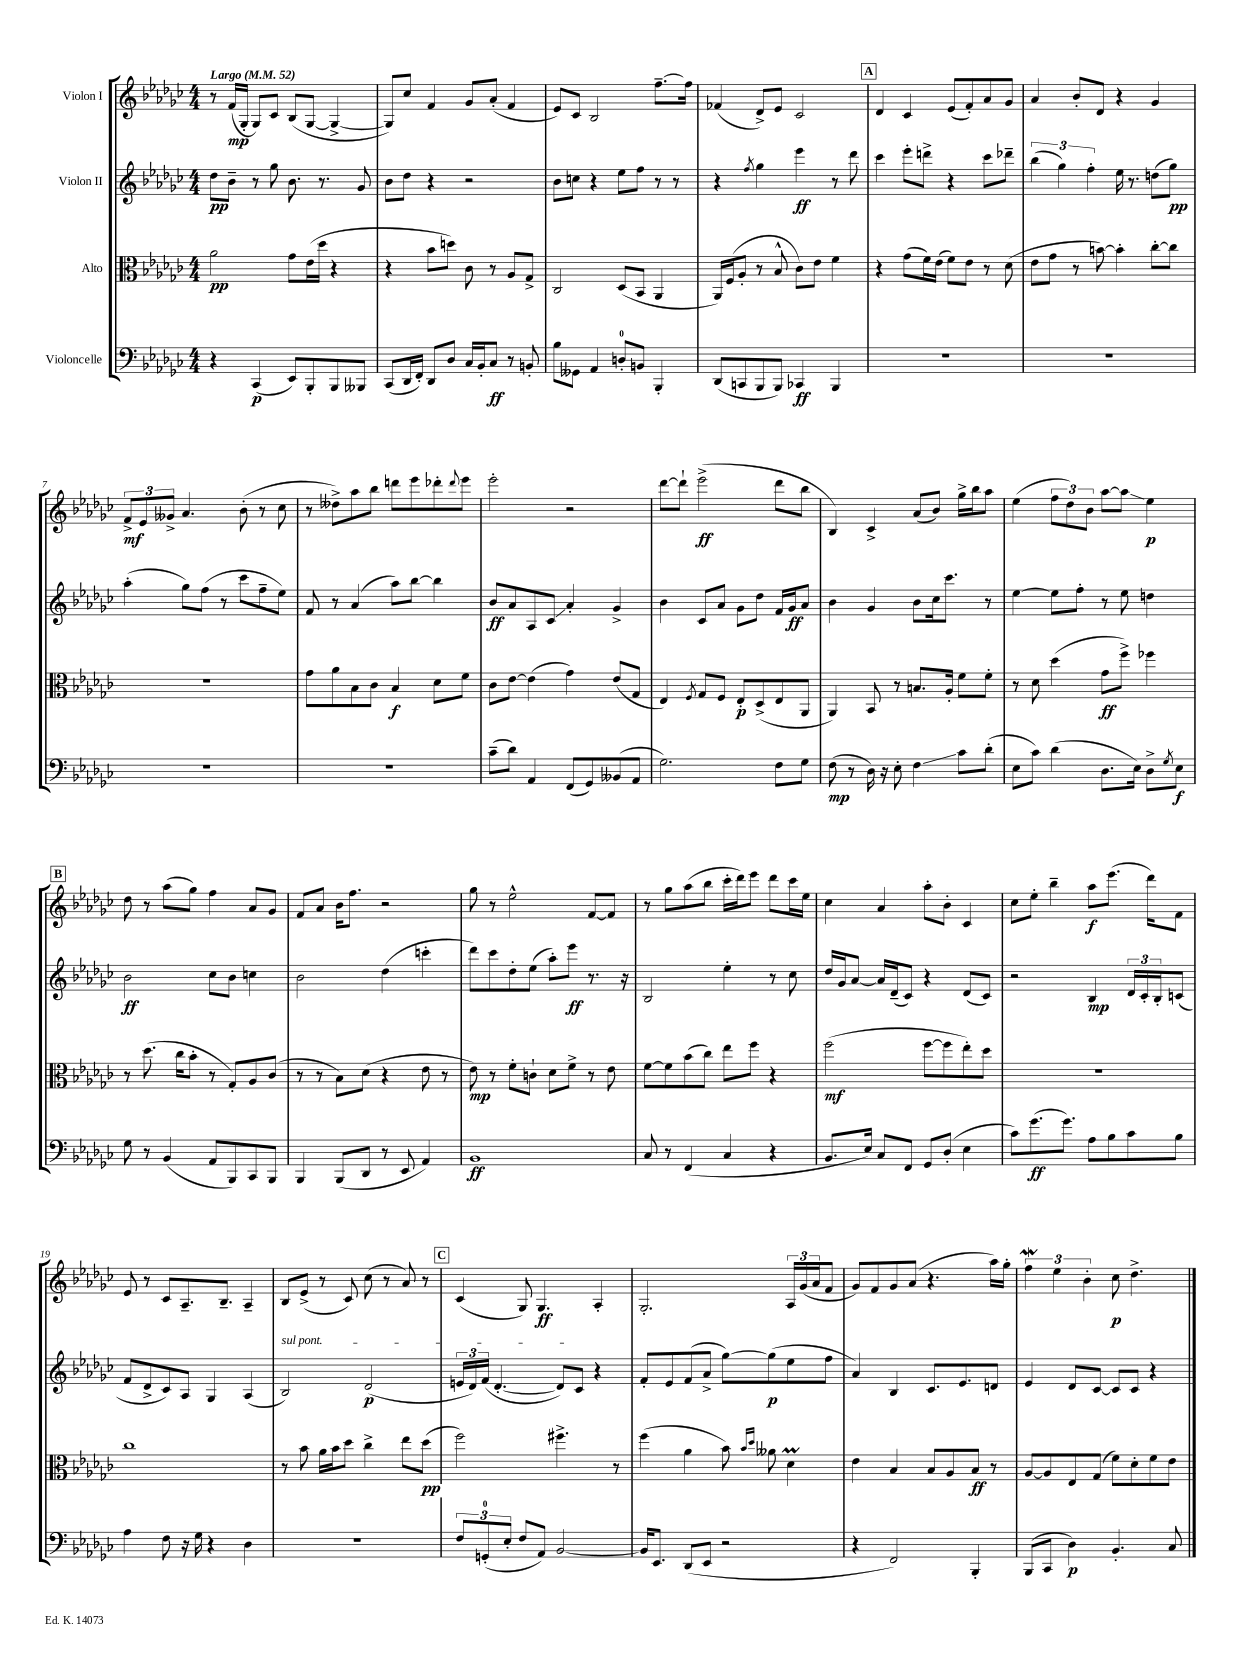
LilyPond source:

<<
\new StaffGroup <<
\new Staff = "s0" \with { instrumentName = "Violon I" } {
    \clef treble \key ges \major \numericTimeSignature \time 4/4 \tempo "Largo" 4 = 52
    r8 f'16\mp( ges16-. ges8) ces'8 bes8( ges8~ ges4~-> |
    ges8) ces''8 f'4 ges'8 aes'8-.( f'4 |
    ees'8) ces'8 bes2 f''8.~-- f''16 |
    fes'4( des'8->) ees'8 ces'2 |
    \mark \markup { \box "A" } des'4 ces'4 ees'8( f'8-.) aes'8 ges'8 |
    aes'4 bes'8-. des'8 r4 ges'4 |
    \tuplet 3/2 { f'8->\mf ees'8 geses'8-> } aes'4. bes'8-.( r8 ces''8 |
    r8 deses''8->) aes''8 bes''8 d'''8 ees'''8 des'''8-. \appoggiatura { des'''8 } ees'''8 |
    ees'''2-. r2 |
    des'''8~ des'''8-! ees'''2->\ff( des'''8 bes''8 |
    bes4) ces'4-> aes'8( bes'8) ges''16-> bes''16 aes''8 |
    ees''4( \tuplet 3/2 { f''8 des''8) bes'8 } aes''8~ aes''8\glissando ees''4\p |
    \mark \markup { \box "B" } des''8 r8 aes''8( ges''8) f''4 aes'8 ges'8 |
    f'8 aes'8 bes'16 f''8. r2 |
    ges''8 r8 ees''2-^ f'8~ f'8 |
    r8 ges''8 aes''8( bes''8 ces'''16-. des'''16) ees'''8 des'''8 ces'''16 ees''16 |
    ces''4 aes'4 aes''8-. bes'8-. ces'4 |
    ces''8 ees''8-. bes''4-- aes''8\f ees'''8.( des'''16) f'8 |
    ees'8 r8 ces'8 aes8.-- bes8.-- aes4-- |
    bes8 ees'8->( r8 ces'8) ces''8( r8 aes'8) r8 |
    \mark \markup { \box "C" } ces'4( ges8) ges4.\ff aes4-. |
    ges2.-. \tuplet 3/2 { aes16 ges'16( aes'16 } f'8 |
    ges'8) f'8 ges'8 aes'8( r4. aes''16) ges''16-. |
    \tuplet 3/2 { f''4\mordent ees''4 bes'4-. } ces''8\p des''4.-> \bar "|." |
}
\new Staff = "s1" \with { instrumentName = "Violon II" } {
    \clef treble \key ges \major \numericTimeSignature \time 4/4
    des''8\pp bes'8-- r8 ges''8 bes'8. r8. ges'8 |
    bes'8 des''8 r4 r2 |
    bes'8 c''8 r4 ees''8 f''8 r8 r8 |
    r4 \acciaccatura { f''8 } ges''4 ees'''4\ff r8 des'''8 |
    \mark \markup { \box "A" } ces'''4 ees'''8-. d'''8-> r4 ces'''8 des'''8-- |
    \tuplet 3/2 { bes''4( ges''4) f''4-. } ees''16 r8. d''8( ges''8\pp) |
    aes''4-.( ges''8) f''8( r8 ces'''8 f''8-- ees''8) |
    f'8 r8 aes'4( aes''8) bes''8~ bes''4 |
    bes'8\ff aes'8 aes8 ces'8\glissando aes'4-. ges'4-> |
    bes'4 ces'8 aes'8 ges'8 des''8 f'16 ges'16\ff aes'8 |
    bes'4 ges'4 bes'8 ces''16 ces'''8. r8 |
    ees''4~ ees''8 f''8-. r8 ees''8 d''4 |
    \mark \markup { \box "B" } bes'2\ff ces''8 bes'8 c''4 |
    bes'2 des''4( c'''4-. |
    des'''8) ces'''8 des''8-. ees''8( aes''8-.) ees'''8\ff r8. r16 |
    bes2 ees''4-. r8 ces''8 |
    des''16 ges'16 aes'8~ aes'16 des'16--( ces'8) r4 des'8( ces'8) |
    r2 bes4\mp \tuplet 3/2 { des'16 ces'16-. bes16-. } c'8( |
    f'8 des'8-> ces'8) aes8 ges4 aes4( |
    \once \override TextSpanner.bound-details.left.text = \markup { \italic "sul pont." } bes2\startTextSpan) des'2\p( |
    \mark \markup { \box "C" } \tuplet 3/2 { e'16 des'16) f'16( } des'4.~-. des'8) ces'8\stopTextSpan r4 |
    f'8-. ees'8 f'8( aes'8-> ges''8~) ges''8\p( ees''8 f''8 |
    aes'4) bes4 ces'8. ees'8. d'8 |
    ees'4 des'8 ces'8~ ces'8 ces'8 r4 \bar "|." |
}
\new Staff = "s2" \with { instrumentName = "Alto" } {
    \clef alto \key ges \major \numericTimeSignature \time 4/4
    aes'2\pp ges'8 ees'16( des''16 r4 |
    r4 bes'8 d''8) ces'8 r8 aes8 ges8-> |
    ces2 des8( bes,8 aes,4 |
    aes,16) f16( aes8-. r8 bes8-^ ces'8) ees'8 f'4 |
    \mark \markup { \box "A" } r4 ges'8( f'16) ees'16( f'8) ees'8 r8 des'8( |
    ees'8 ges'8 r8 b'8~) b'4-. ces''8~-. ces''8 |
    R1 |
    ges'8 aes'8 bes8 ces'8 bes4\f des'8 f'8 |
    ces'8 ees'8~ ees'4( ges'4) ees'8( ges8 |
    ees4) \acciaccatura { f8 } ges8 f8 ees8-.\p des8->( ees8 aes,8 |
    aes,4) bes,8 r8 b8. aes16-. f'8 f'8-. |
    r8 des'8 des''4( ges'8\ff f''8->) fes''4 |
    \mark \markup { \box "B" } r8 des''8.( ces''16 bes'8-. r8 ges8-.) aes8 ces'8( |
    r8 r8 bes8) des'8( r4 ees'8 r8 |
    ees'8\mp) r8 f'8-. c'8-! des'8 f'8-> r8 ees'8 |
    f'8~ f'8 bes'8( ces''8) ees''8 f''8 r4 |
    f''2\mf( f''8~ f''8 ees''8-.) des''8 |
    R1 |
    ces''1 |
    r8 bes'8 aes'16 bes'16 des''8 ces''4-> ees''8 des''8\pp( |
    \mark \markup { \box "C" } f''2) fis''4.-> r8 |
    f''4( aes'4 bes'8) \grace { bes'16 des''16 } aeses'8 des'4\prall |
    ees'4 bes4 bes8 aes8 bes8\ff r8 |
    aes8~ aes8 ees8 ges8( f'8) des'8-. f'8 ees'8 \bar "|." |
}
\new Staff = "s3" \with { instrumentName = "Violoncelle" } {
    \clef bass \key ges \major \numericTimeSignature \time 4/4
    r4 ces,4\p( ees,8) bes,,8-. bes,,8 beses,,8 |
    ces,8( des,16 f,16-.) des,8 des8 ces16 bes,16-. ces8\ff r8 b,8-. |
    bes8 geses,8 aes,4 d8-0-. b,8 bes,,4-. |
    des,8( c,8 bes,,8 bes,,8) ces,4\ff bes,,4 |
    \mark \markup { \box "A" } R1 |
    R1 |
    R1 |
    R1 |
    ces'8--( des'8) aes,4 f,8( ges,8) beses,8( aes,8 |
    ges2.) f8 ges8 |
    f8\mp( r8 des16) r16 ees8-. f4\glissando ces'8 des'8-.( |
    ees8 ces'8) des'4( des8. ees16) des8-> \acciaccatura { ges8 } ees8\f |
    \mark \markup { \box "B" } ges8 r8 bes,4( aes,8 bes,,8) ces,8 bes,,8 |
    bes,,4 bes,,8( des,8 r8 ees,8 aes,4) |
    bes,1\ff |
    ces8 r8 f,4( ces4 r4 |
    bes,8. ees16) ces8 f,8 ges,8 des8-.( ees4 |
    ces'8) ges'8.\ff( ges'8.) aes8 bes8 ces'8 bes8 |
    aes4 f8 r16 ges16 r4 des4 |
    R1 |
    \mark \markup { \box "C" } \tuplet 3/2 { f8 g,8-0-.( ees8-. } f8 aes,8) bes,2~ |
    bes,16 ees,8. des,8( ees,8 r2 |
    r4 f,2) bes,,4-. |
    bes,,8( ces,8 des4\p) bes,4.-. ces8 \bar "|." |
}
>>
>>
